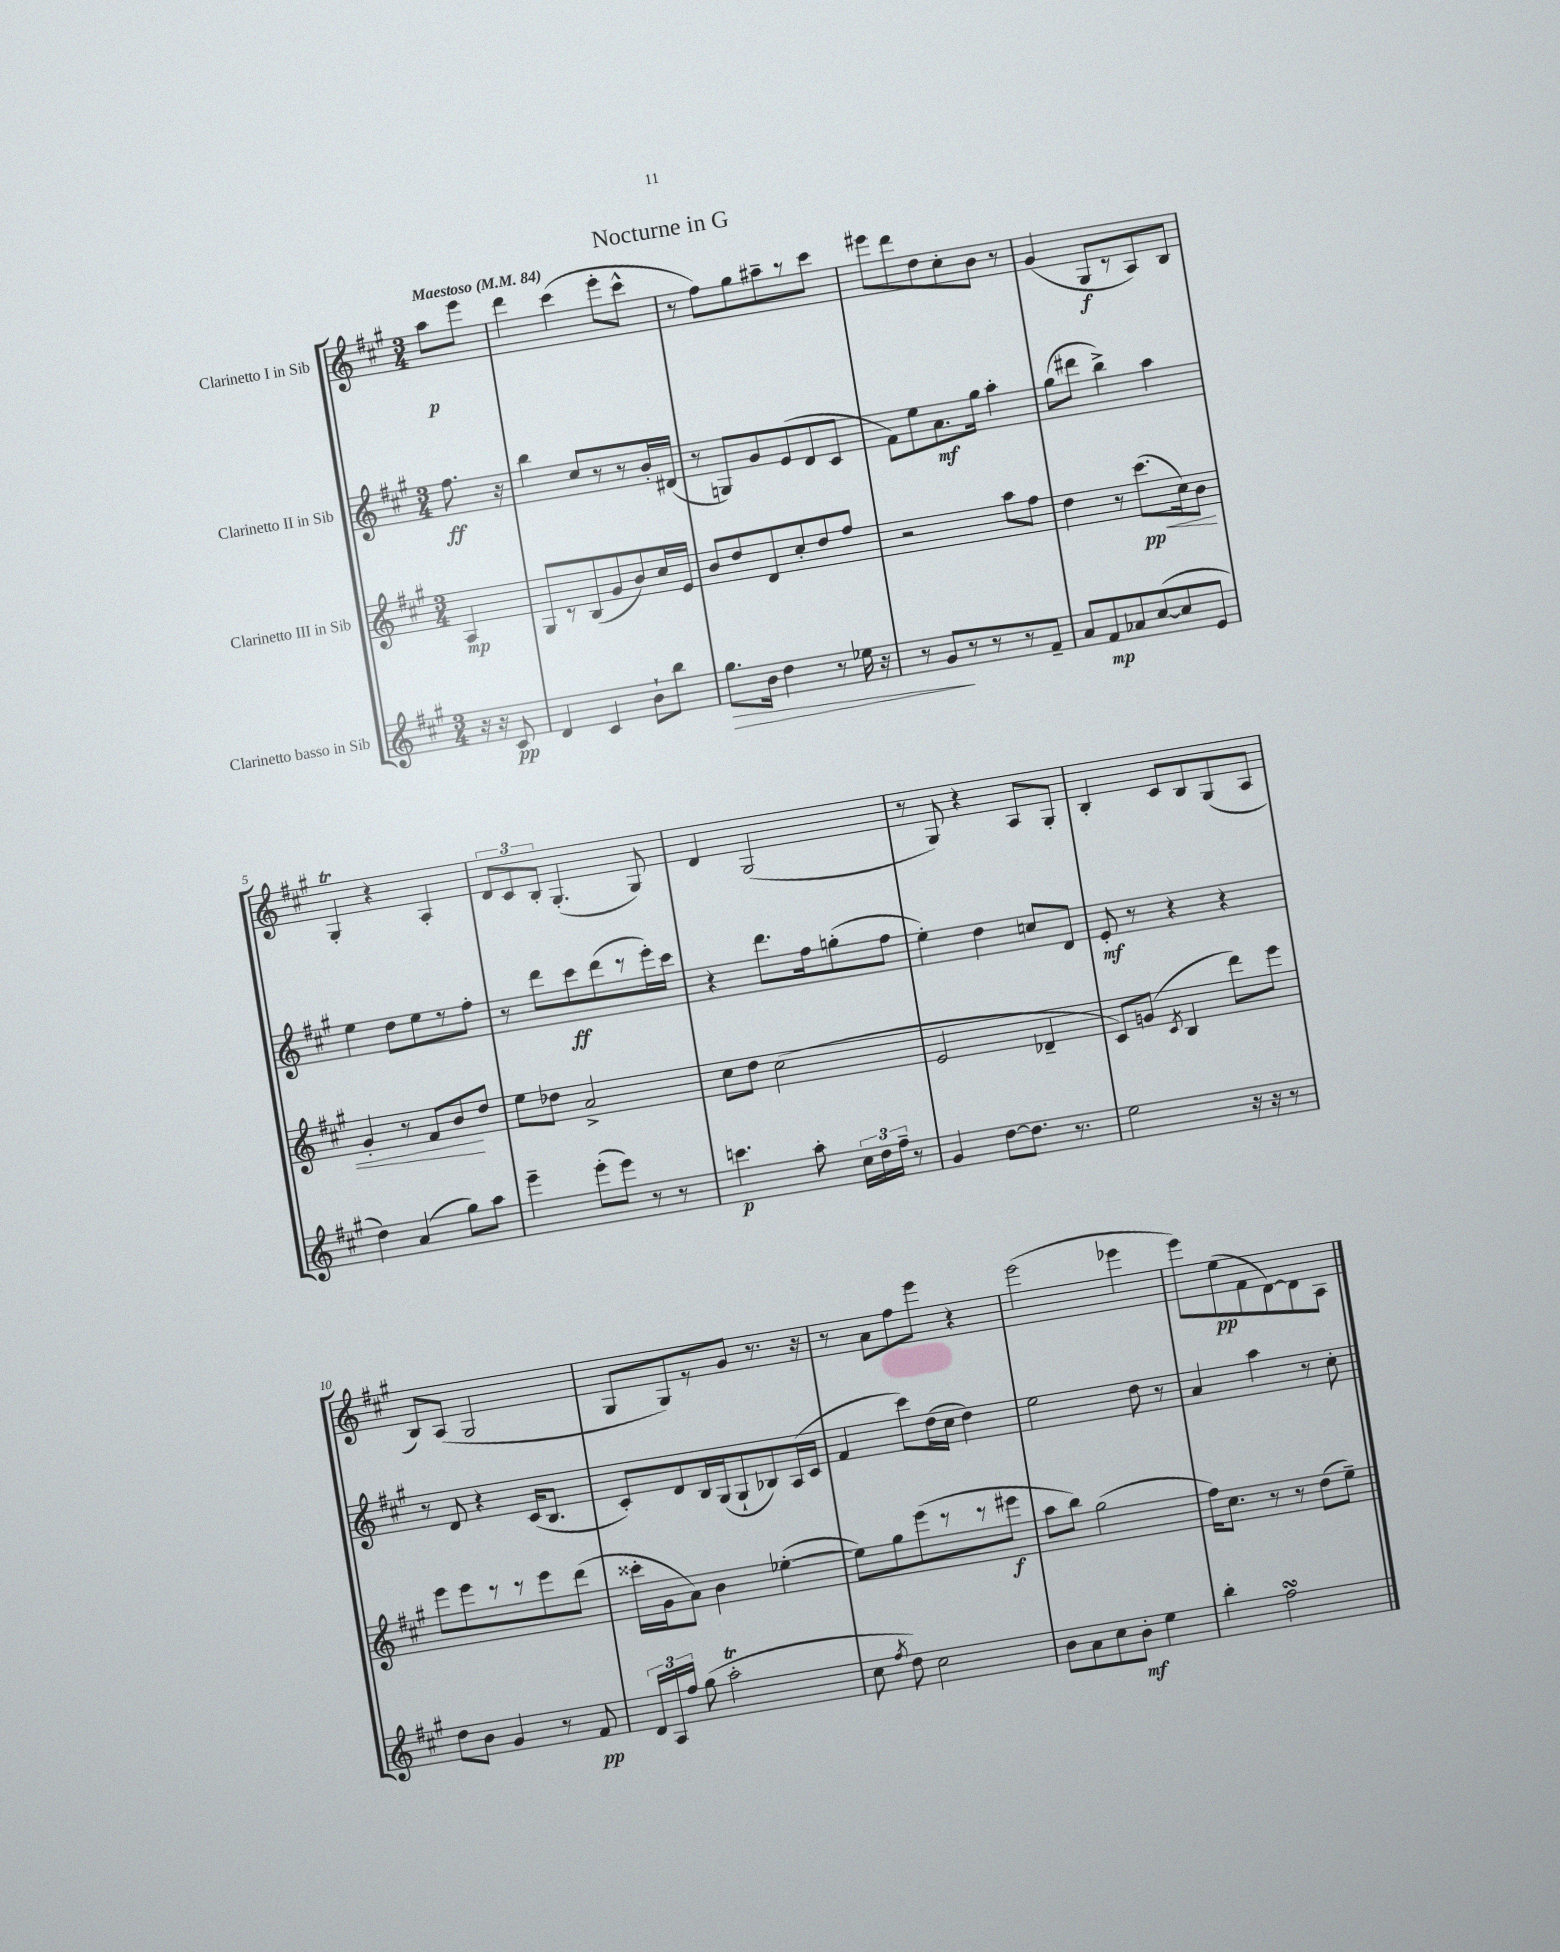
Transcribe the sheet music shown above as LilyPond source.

\header { title = "Nocturne in G" }
<<
\new StaffGroup <<
\new Staff = "s0" \with { instrumentName = "Clarinetto I in Sib" } {
    \clef treble \key a \major \numericTimeSignature \time 3/4 \partial 4 \tempo "Maestoso" 4 = 84
    \autoBeamOff a''8[\p e'''8] |
    d'''4 cis'''4( e'''8[-. cis'''8]-^ |
    r8 fis''8[) gis''8 ais''8-- r8 cis'''8] |
    eis'''8[ d'''8 d''8 cis''8-. b'8] r8 |
    gis'4( gis8[\f r8 a8) b8] |
    gis4-.\trill r4 a4-. |
    \tuplet 3/2 { d'8[ cis'8 b8]-. } gis4.-.( gis8) |
    d'4 gis2( |
    r8 gis8) r4 a8[ gis8]-. |
    b4-. cis'8[ b8 gis8( a8] |
    b8[) a8]( gis2 |
    gis8[ gis8) r8 gis'8] r8. r16 |
    r8 a'8[ fis''8 e'''8] r4 |
    e'''2( ees'''4 |
    e'''8[) e''8\pp( fis'8 d'8~) d'8 a8] \bar "|." |
}
\new Staff = "s1" \with { instrumentName = "Clarinetto II in Sib" } {
    \clef treble \key a \major \numericTimeSignature \time 3/4 \partial 4
    \autoBeamOff fis''8.\ff r16 |
    b''4 cis''8[ r8 r8 b'16-. dis'16]( |
    r8 g8[) gis'8 e'8( d'8 cis'8] |
    fis'8[) e''8 a'8.\mf gis''16] a''4-. |
    gis''8[( dis'''8] b''4->) a''4 |
    e''4 d''8[ e''8 r8 fis''8]-. |
    r8 d'''8[ cis'''8\ff d'''8( r8 e'''16-.) cis'''16] |
    r4 d'''8.[ fis''16 g''8-.( fis''8] |
    e''4-.) d''4 c''8[ d'8] |
    e'8-.\mf r8 r4 r4 |
    r8 d'8 r4 cis'16[( b8.] |
    cis'8[-.) d'8 b16 gis16( gis8-! bes8) a16( cis'16] |
    fis'4 cis'''8[) d''16( cis''16] d''4) |
    e''2 d''8 r8 |
    a'4 a''4 r8 cis''8-. \bar "|." |
}
\new Staff = "s2" \with { instrumentName = "Clarinetto III in Sib" } {
    \clef treble \key a \major \numericTimeSignature \time 3/4 \partial 4
    \autoBeamOff a4\mp |
    gis8[ r8 b8( gis'8 b'8) cis''16 e'16] |
    b'8[ d''8 d'8 cis''8-. d''8 fis''8] |
    r2 a''8[ fis''8] |
    d''4 r8 cis'''8.[\pp\<( cis''16) b'8] |
    gis'4-. r8 fis'8[ b'8\! d''8] |
    e''8[ des''8] a'2-> |
    cis''8[ d''8] cis''2( |
    e'2 des'4-- |
    cis'8[) g'8]( \acciaccatura { cis'8 } b4 d'''8[) e'''8] |
    e'''8[ e'''8 r8 r8 e'''8 d'''8]( |
    cisis'''16[-. gis'16 a'8]) b'4 ees''4~-.( |
    ees''8[) gis''8 e'''8( r8 r8 eis'''8]\f |
    a''8[ b''8]) gis''2( |
    fis''16[) cis''8.] r8 r8 d''8[( e''8]--) \bar "|." |
}
\new Staff = "s3" \with { instrumentName = "Clarinetto basso in Sib" } {
    \clef treble \key a \major \numericTimeSignature \time 3/4 \partial 4
    \autoBeamOff r16 r16 cis'8\pp |
    d'4 cis'4 b'8[-! b''8] |
    gis''8.[\> b'16] d''4 r8 ees''16 r16 |
    r8 gis'8[\! r8 r8 r8 fis'8]-- |
    a'8[ fis'8\mp aes'8 cis''8~( cis''8 e'8] |
    d''4) a'4( gis''8[) a''8] |
    e'''4-- e'''8[-.( e'''8]) r8 r8 |
    c'''4.\p a''8-. \tuplet 3/2 { cis''16[ d''16 fis''16]-- } r8 |
    gis'4 d''8[~ d''8.] r8. |
    e''2 r16 r16 r8 |
    d''8[ b'8] gis'4 r8 fis'8\pp |
    \tuplet 3/2 { d'16[ a16 fis''16] } gis''8( a''2-.\trill |
    cis''8 \acciaccatura { fis''8 } d''8) cis''2 |
    b'8[ a'8 cis''8 b'8]-.\mf e''4 |
    b''4-. fis''2\turn \bar "|." |
}
>>
>>
